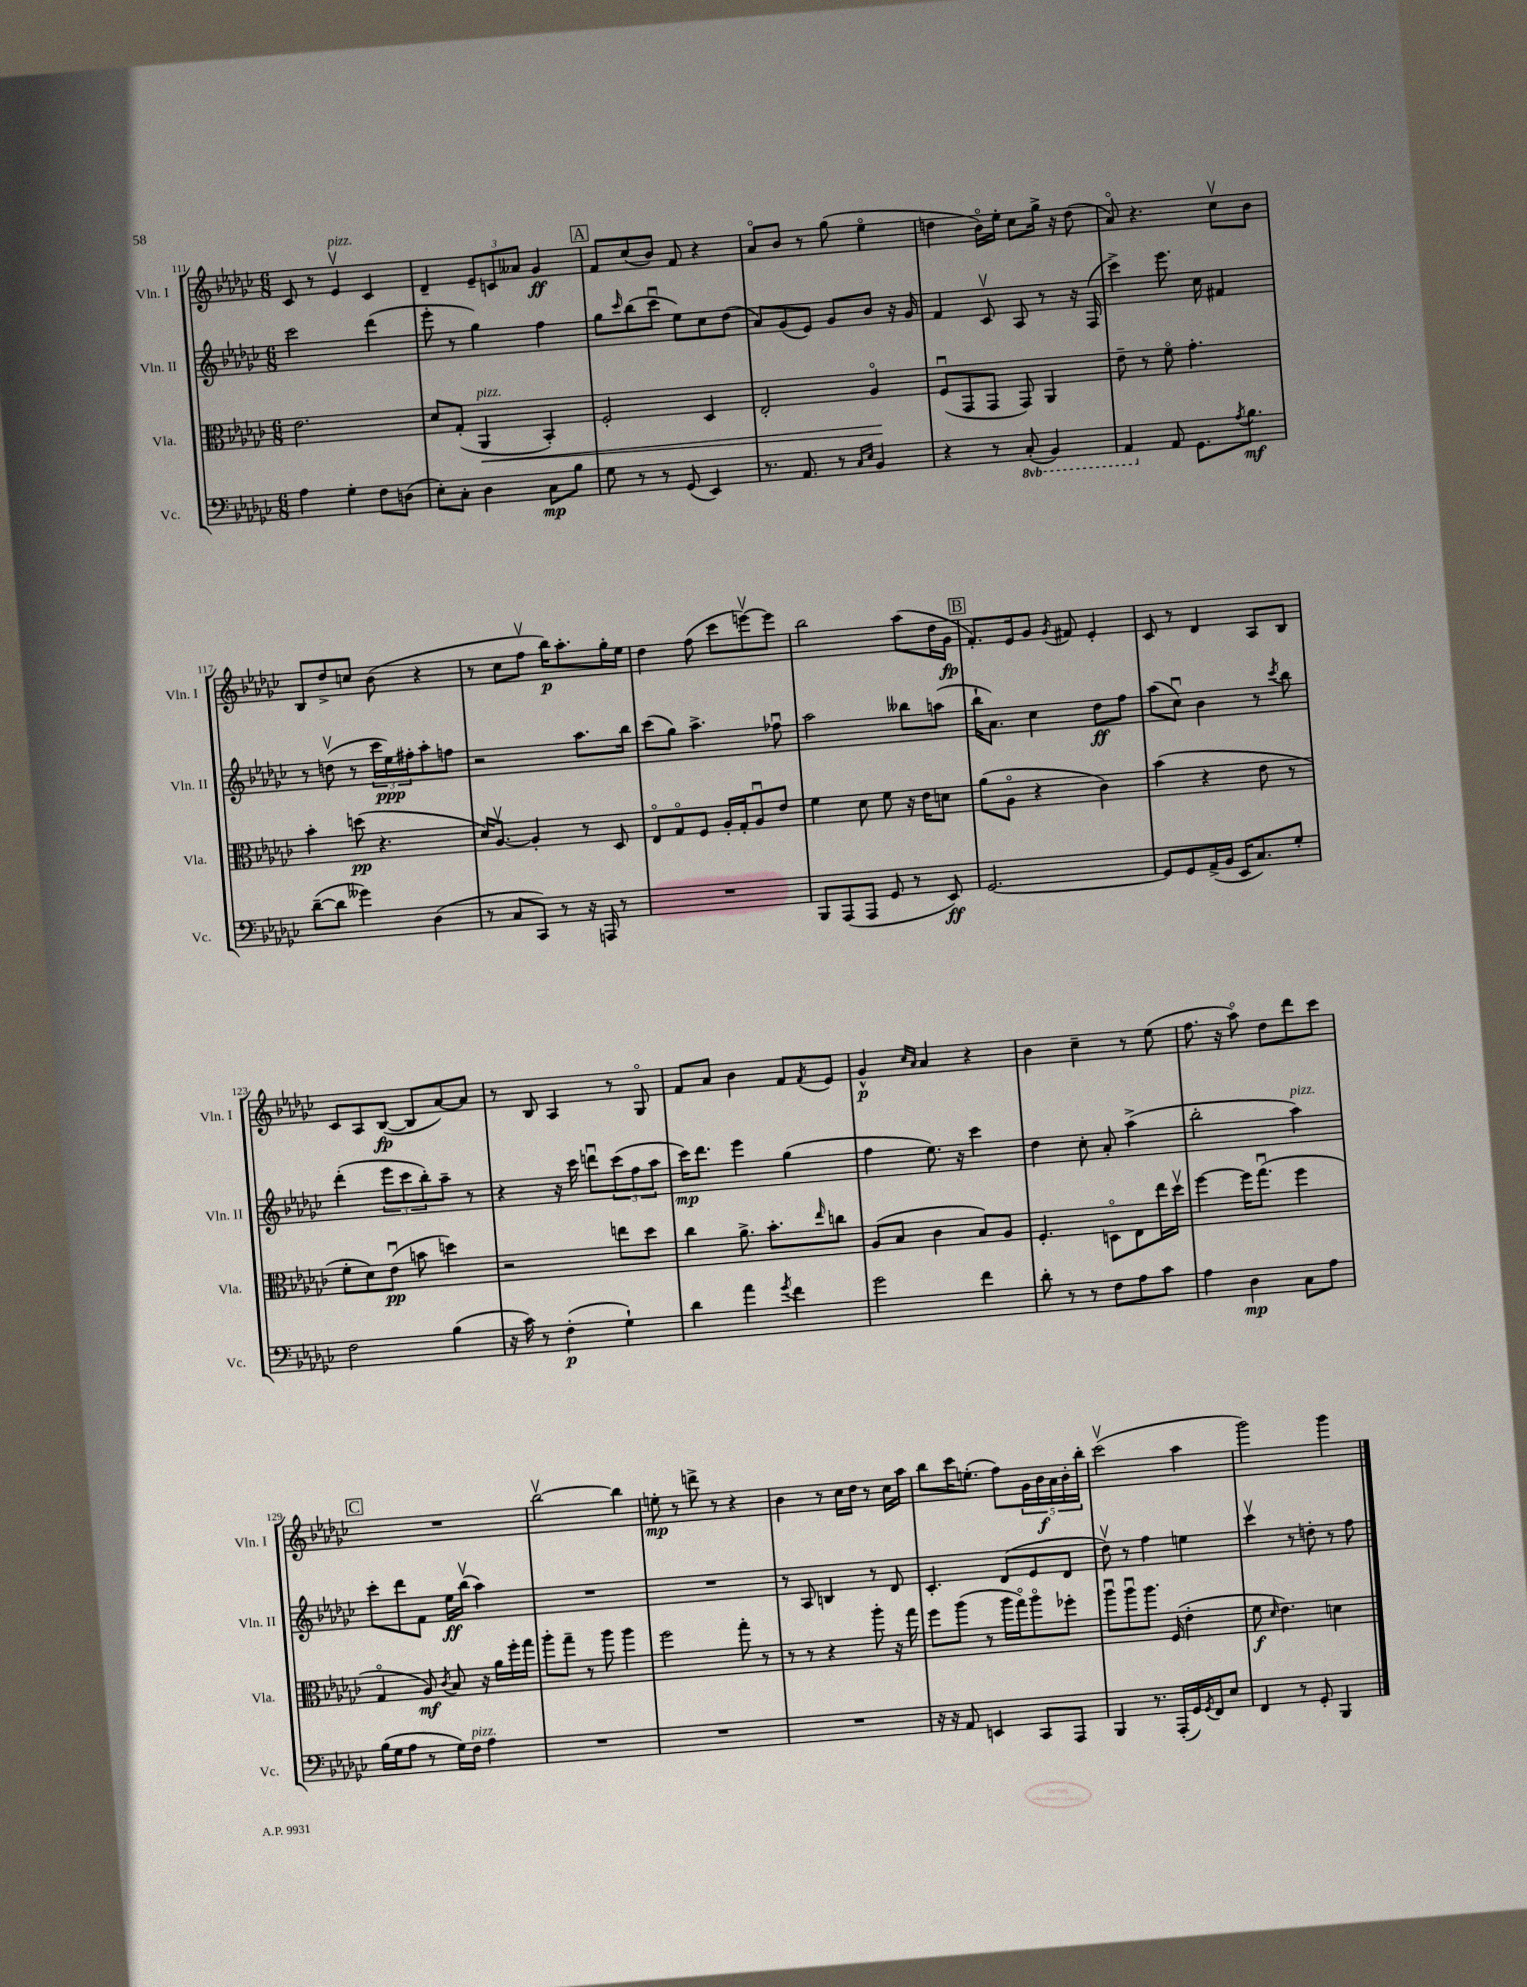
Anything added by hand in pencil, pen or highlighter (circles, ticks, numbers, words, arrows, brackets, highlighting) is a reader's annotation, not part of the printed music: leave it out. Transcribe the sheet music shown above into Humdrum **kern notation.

**kern	**kern	**kern	**kern
*staff4	*staff3	*staff2	*staff1
*clefF4	*clefC3	*clefG2	*clefG2
*k[b-e-a-d-g-c-]	*k[b-e-a-d-g-c-]	*k[b-e-a-d-g-c-]	*k[b-e-a-d-g-c-]
*M6/8	*M6/8	*M6/8	*M6/8
4A-	2.e-	2ccc-	8c-
.	.	.	8r
4G-'	.	.	4e-v
8F	.	(4ddd-	4c-
(8D	.	.	.
=	=	=	=
8E-')	8d-	8eee-'	4d-~
8C-'	(8G-'	8r	.
4D-	4AA-	4gg-)	12e-~
.	.	.	12c
.	.	.	12a--
8C-	4BB-')	4ff	4g-
8B-	.	.	.
=	=	=	=
8G-	2F'	8gg-	8f
.	.	16qqccc-	.
8r	.	(8bb-	(8cc-
8r	.	8ccc-u	8b-)
(8GG-	.	8ee-)	8f
4EE-)	4D-	8cc-	4r
.	.	(8dd-	.
=	=	=	=
8.r	2E-'	8a-)	8a-o
.	.	(8g-	8b-
8.AA-	.	.	.
.	.	8e-)	8r
8r	.	8g-	(8gg-
16qqC-	.	.	.
16qqE-	.	.	.
4BB-	4A-o	8b-	4ee-o
.	.	16r	.
.	.	16g-	.
=	=	=	=
4r	(8Fu	4f	4dd
.	8GG-	.	.
8r	8GG-	8c-v	16b-o)
.	.	.	16ee-'
(8CC-'	8GG-)	8A-	8cc-
4BBB-)	4AA-	8r	16gg-^
.	.	.	16r
.	.	16r	(8dd
.	.	(16F	.
=	=	=	=
4AAA-	8e-~	4ccc-^)	8a-o)
.	8r	.	4.r
8AA-	8fo	8.eee-	.
8.GG-	4.g-'	.	.
.	.	16cc-	.
.	.	4f#	8cc-v
8qA-	.	.	.
8.B-	.	.	.
.	.	.	8b-
=	=	=	=
([8d-~	4b-'	8r	8B-
8d-]	.	(8ddv	8dd-^
4g--)	(8dd	8r	8cc
.	4.r	24ccc-	(8b-
.	.	24ee-)	.
.	.	24ff#'	.
(4D-	.	8aa-'	4r
.	.	8ff	.
=	=	=	=
8r	16d-)	2r	8r
.	[8.A-v	.	.
8C-	.	.	8cc-
8CC-)	4A-']	.	8ffv
8r	.	.	16bb-)
.	.	.	8.aa-'
16r	8r	8.aa-	.
16AAA	.	.	.
8r	8D-	.	16gg-'
.	.	16bb-	16ee-
=	=	=	=
2.r	8E-o	(8ccc-	4dd-
.	8G-o	8gg-)	.
.	8F	4.aa-^	(8ff
.	16A-'	.	8ccc-
.	16G-'	.	.
.	8A-u	.	[8eeev)
.	8e-	8ff-u	8eee]
=	=	=	=
8BBB-	4f	2aa-	2bb-
(8AAA-	.	.	.
8AAA-	8d-	.	.
8GG-	8f	.	.
8r	16r	8bb--	(8aa-
.	16e-	.	.
8EE-)	8d	(8aa	16dd-
.	.	.	16g-
=	=	=	=
[2.GG-	(8a-	16bb-`	8.f')
.	.	8.a-)	.
.	8A-o	.	.
.	.	.	16e-
.	4r	4cc-	8g-
.	.	.	8qg-
.	.	.	8f#
.	4c-)	8dd-	4e-'
.	.	8ff	.
=	=	=	=
8GG-]	(4b-	(8aa-	8c-
8GG-	.	8cc-u)	8r
(16AA-^	4r	4b-	4d-
16BB-	.	.	.
16EE-	.	.	.
8.C-)	.	.	.
.	8e-	8r	8A-
.	.	8qccc-	.
8G-'	8r	8bb-	8B-
=	=	=	=
2F	8f'	(4ddd-'	8c-
.	8d-)	.	8A-
.	(8e-u	12eee-	([8B-
.	.	12ccc-	.
.	8b	.	8B-]
.	.	12bb-')	.
(4B-	4dd)	8aa-~	[8a-)
.	.	8r	8a-]
=	=	=	=
16r	2r	4r	8r
16c-)	.	.	.
8r	.	.	8B-
(4F'	.	16r	4A-
.	.	16ccc-	.
.	.	8dddu	.
4G-`)	8ee	(12ccc-	8r
.	.	12ff	.
.	8dd-	.	8G-o
.	.	12aa-	.
=	=	=	=
4d-	4cc-	16ccc-)	8f
.	.	8.ddd-	.
.	.	.	8a-
4a-	8.a-^	4eee-	4b-
.	8.b-'	.	.
8qg-	.	.	.
4f	.	(4gg-	8f
.	16qqee-	.	8qf
.	8cc	.	8e-
=	=	=	=
2g-	(8A-	4ff	4g-^^
.	8B-	.	.
.	.	.	16qqcc-
.	.	.	16qqa-
.	4c-	8.ee-)	4a-
.	.	16r	.
4f	8B-)	4ccc-	4r
.	8A-	.	.
=	=	=	=
8d-'	4.F'	4dd-	4b-
8r	.	.	.
8r	.	8cc-'	4cc-~
8F	8Do	8a-'	.
8A-	8E-	(4aa-^	8r
8c-	16ee-	.	(8ee-
.	16dd-v	.	.
=	=	=	=
4A-	[4ff	2bb-'	8.ff
.	.	.	16r
4D-	16ff]	.	8aa-o)
.	(8.gg-u	.	.
.	.	.	8dd-
8C-	4ff	4aa-)	8ddd-
8A-	.	.	8ccc-
=	=	=	=
(16B-	4G-o	8ccc-'	2.r
16G-	.	.	.
8A-	.	8ddd-	.
8r	8A-)	8f	.
.	8qc-	.	.
16G-)	8B-	16ee-	.
16F	.	(16bb-v	.
4A-	16r	4aa-)	.
.	16a-	.	.
.	16ff'	.	.
.	16gg-	.	.
=	=	=	=
2.r	8aa-'	2.r	[2bb-v
.	8gg-~	.	.
.	8r	.	.
.	8aa-	.	.
.	4aa-	.	4bb-]
=	=	=	=
2.r	2ff	2.r	8ee'
.	.	.	8r
.	.	.	8ddd^
.	.	.	8r
.	8gg-'	.	4r
.	8r	.	.
=	=	=	=
2.r	8r	8r	4b-
.	8r	8A-	.
.	4r	4B	8r
.	.	.	16cc-
.	.	.	16dd-
.	8aa-'	8r	8r
.	16r	8d-	16cc-
.	16gg-	.	16aa-
=	=	=	=
16r	8ff	4.c-'	8bb-
16r	.	.	.
8AA-	(8aa-	.	16ccc-
.	.	.	(8.ee'
4EE	8r	.	.
.	16aa-	(8d-	8ff)
.	16gg-o)	.	.
8CC-	8aa-o	8e-	20g-
.	.	.	20b-
.	.	.	20a-
8AAA-	8ff-'	8d-	.
.	.	.	20b-'
.	.	.	20bb-'
=	=	=	=
4BBB-	8aa-u	8dd-v)	(2ccc-v
.	8aa-u	8r	.
8.r	8.aa-	4ff	.
(16AAA-'	(16F	.	.
16GG-)	4e-'	4ee	4aa-
8qGG-	.	.	.
16FF	.	.	.
8E-	.	.	.
=	=	=	=
4FF	8f	4ccc-v	2ggg-)
.	16qqd-	.	.
.	4.e-)	.	.
8r	.	8r	.
8GG-'	.	8dd'	.
4BBB-	4d	8r	4ggg-
.	.	8ff	.
==	==	==	==
*-	*-	*-	*-
